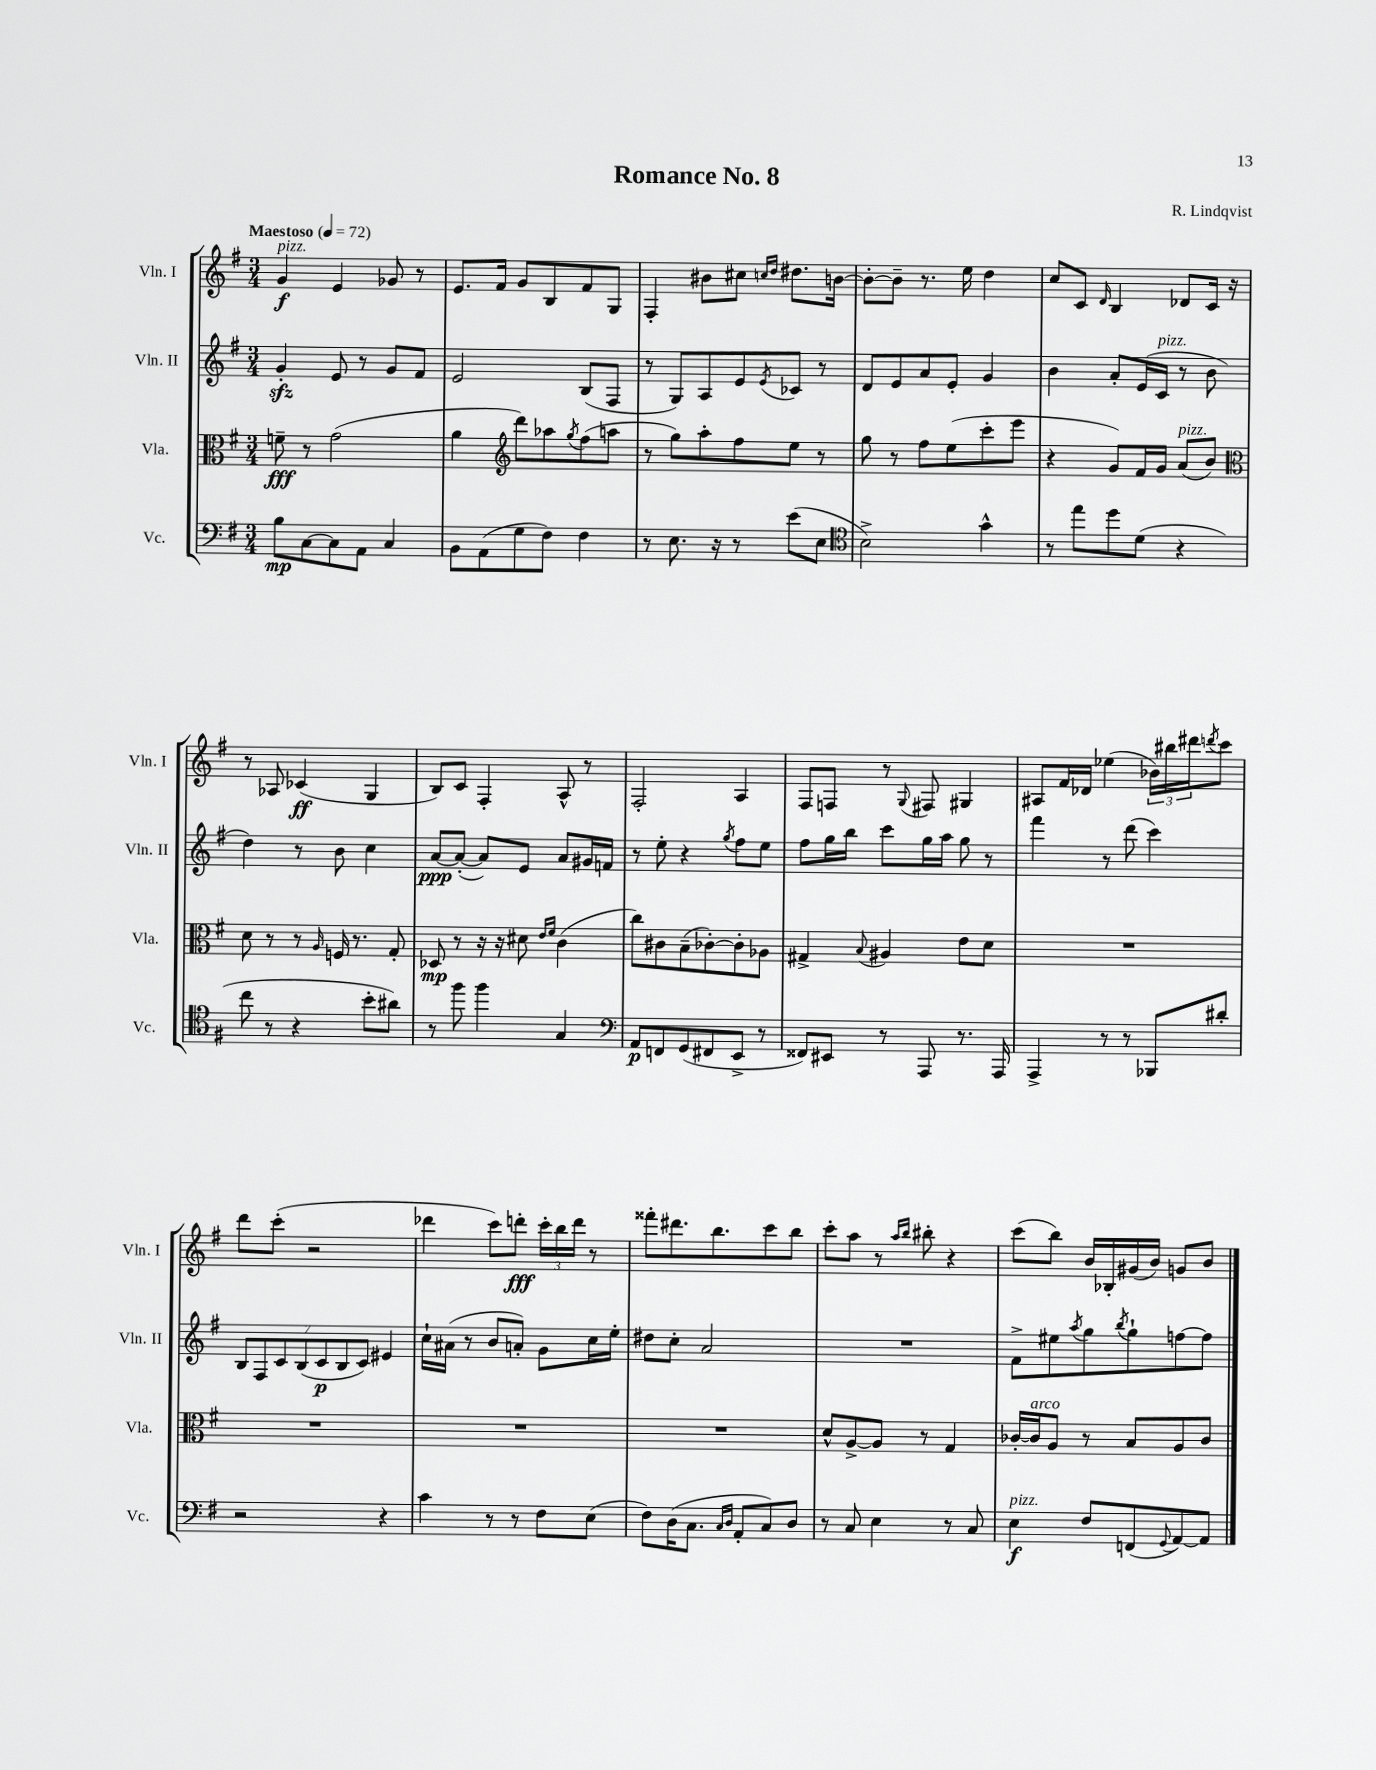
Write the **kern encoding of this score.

**kern	**kern	**kern	**kern
*staff4	*staff3	*staff2	*staff1
*clefF4	*clefC3	*clefG2	*clefG2
*k[f#]	*k[f#]	*k[f#]	*k[f#]
*M3/4	*M3/4	*M3/4	*M3/4
*MM72	*MM72	*MM72	*MM72
8B	8f~	4g'	4g
[8C	8r	.	.
8C]	(2g	8e	4e
8AA	.	8r	.
4C	.	8g	8g-
.	.	8f#	8r
=	=	=	=
8BB	4a	2e	8.e
(8AA	.	.	.
.	.	.	16f#
*	*clefG2	*	*
8G	8ddd)	.	8g
8F#)	8aa-	.	8B
.	8qgg	.	.
4F#	(8ff#	(8B	8f#
.	8aa	8F#	8G
=	=	=	=
8r	8r	8r	4F#'
8.E	8gg)	8G)	.
.	8aa'	8A	8b#
16r	.	.	.
8r	8ff#	8e	8cc#
.	.	.	16qqcc
.	.	8qe	16qqdd
(8e	8ee	8c-	8.dd#
8E	8r	8r	.
.	.	.	[16b
=	=	=	=
*clefC4	*	*	*
2B^)	8gg	8d	8b'_
.	8r	8e	8b~]
.	8ff#	8a	8.r
.	(8ee	8e'	.
.	.	.	16ee
4g^^	8ccc'	4g	4dd
.	8eee	.	.
=	=	=	=
8r	4r	4b	8cc
8ee	.	.	8c
.	.	.	16qqd
8dd	8g)	8a'	4B
(8d	16f#	(16e	.
.	16g	16c	.
4r	(8a	8r	8d-
.	8b)	8b	16c
.	.	.	16r
=	=	=	=
*	*clefC3	*	*
8cc	8d	4dd)	8r
8r	8r	.	8A-
4r	8r	8r	(4c-
.	16qqA	.	.
.	16F	8b	.
.	8.r	.	.
8b'	.	4cc	4G
8a#)	8G'	.	.
=	=	=	=
8r	8D-	[8a	8B)
8ff#	8r	(8a'_	8c
4ff#	16r	8a])	4F#'
.	16r	.	.
.	8d#	8e	.
.	16qqe	.	.
.	16qqf#	.	.
4G	(4c	8a	8A^^
.	.	16g#	8r
.	.	16f	.
=	=	=	=
*clefF4	*	*	*
8AA	8cc)	8r	2F#'
8FF	8c#	8ee'	.
(8GG	(8B~	4r	.
8FF#	[8c-')	.	.
.	.	8qgg	.
8EE^	8c-']	8ff#	4A
8r	8A-	8ee	.
=	=	=	=
8FF##)	4G#^	8ff#	8F#
8EE#	.	16gg	8F
.	.	16bb	.
.	8qqB	.	.
8r	4A#	8ccc	8r
.	.	.	8qqG
8AAA	.	16gg	8F#
.	.	16aa	.
8.r	8e	8gg	4G#
.	8d	8r	.
16AAA	.	.	.
=	=	=	=
4AAA^	2.r	4fff#	8A#
.	.	.	16f#
.	.	.	16d-
8r	.	8r	(4ee-
8r	.	(8ddd	.
8BBB-	.	4ccc)	24b-)
.	.	.	24bb#
.	.	.	24ddd#
.	.	.	8qddd
8d#'	.	.	8ccc
=	=	=	=
2r	2.r	14B	8ddd
.	.	14F#	.
.	.	.	(8ccc'
.	.	14c	.
.	.	(14B	.
.	.	.	2r
.	.	14c	.
.	.	14B	.
.	.	14c)	.
4r	.	4e#	.
=	=	=	=
4c	2.r	16cc`	4ddd-
.	.	(16a#	.
.	.	8r	.
8r	.	8b	8ccc)
8r	.	8a')	8ddd'
8F#	.	8g	24ccc'
.	.	.	24bb
.	.	.	24ddd
(8E	.	16cc	8r
.	.	16ee'	.
=	=	=	=
8F#)	2.r	8dd#	8fff##'
(16D	.	8cc'	8.ddd#
8.C	.	.	.
.	.	2a	.
.	.	.	8.bb
16qqC	.	.	.
16qqD	.	.	.
8AA'	.	.	.
8C)	.	.	8ccc
8D	.	.	8bb
=	=	=	=
8r	8d^^	2.r	8ccc'
8C	[8A^	.	8aa
4E	8A]	.	8r
.	.	.	16qqaa
.	.	.	16qqbb
.	8r	.	8bb#'
8r	4G	.	4r
8C	.	.	.
=	=	=	=
4E	[16c-'	8f#^	(8ccc
.	16c-]	.	.
.	8A	8ee#	8bb)
.	.	8qaa	.
8F#	8r	8gg	16b
.	.	.	16B-'
.	.	8qbb	.
(8FF	8B	8gg`	(16g#
.	.	.	16b)
8qqGG	.	.	.
[8AA)	8A	[8ff	8g
8AA]	8c-	8ff]	8b
==	==	==	==
*-	*-	*-	*-
